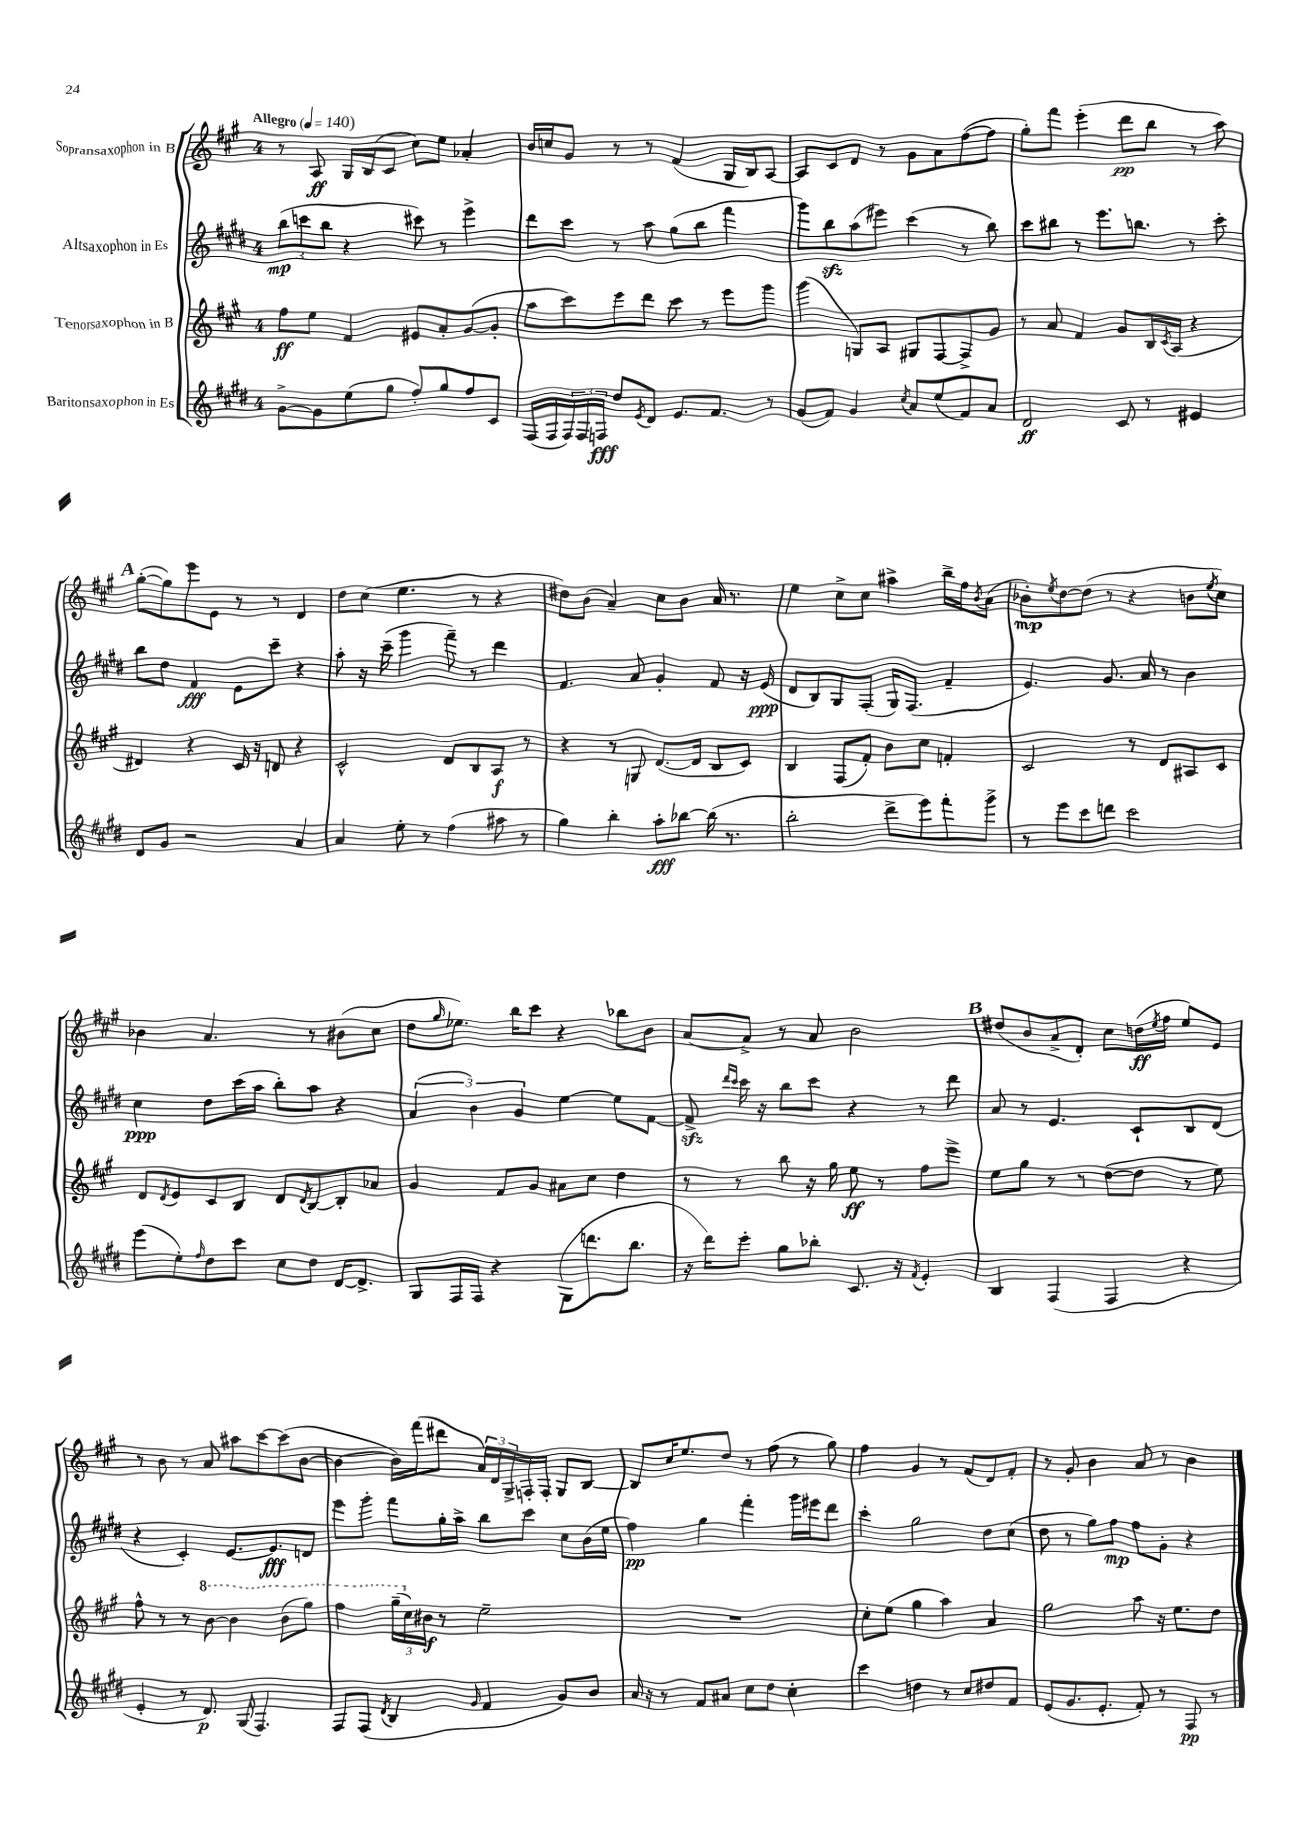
<<
\new StaffGroup <<
\new Staff = "s0" \with { instrumentName = "Sopransaxophon in B" } {
    \clef treble \key a \major \once \override Staff.TimeSignature.style = #'single-digit \time 4/4 \tempo "Allegro" 4 = 140
    r8 a8\ff gis16 b16( cis'8 cis''8) e''8 aes'4-. |
    b'16 c''16 gis'8 r8 r8 fis'4( gis16 b16) a8~ |
    a8 cis'8 d'8 r8 gis'8 a'8 fis''8~( fis''8 |
    gis''8-.) fis'''8 e'''4-.( d'''8\pp b''8 r8 a''8) |
    \mark \markup { \bold "A" } gis''8~-.( gis''8) e'''8 e'8 r8 r8 d'4 |
    d''8 cis''8( e''4. r8 r4 |
    dis''8) b'8( a'4--) cis''8 b'8 a'16 r8. |
    e''4 cis''8-> cis''8 ais''4-> b''16-> fis''16 \acciaccatura { b'8 } a'8( |
    bes'8-.\mp) \acciaccatura { e''8 } d''8~ d''8( r8 r4 b'8 \acciaccatura { e''8 } cis''8) |
    bes'4 a'4. r8 bis'8( cis''8 |
    d''8 \grace { gis''16 } ees''8.) b''16 cis'''8 r4 bes''8 b'8 |
    a'8~ a'8-> r8 a'8 b'2 |
    \mark \markup { \bold "B" } dis''8( b'8 a'8-> d'8-.) cis''8 d''16\ff( \acciaccatura { e''8 } fis''16 e''8) e'8 |
    r8 b'8 r8 a'8 ais''8 cis'''8~ cis'''8( b'8~ |
    b'4~ b'16) fis'''16( dis'''8 \tuplet 3/2 { a'16) d'16 gis16-> } f16-. f16-. gis8 b8~ |
    b8 cis''16 e''8. d''8 r8 fis''8( r8 gis''8) |
    fis''4 gis'4 r8 fis'8( d'8) fis'8-. |
    r8 gis'8-. b'4 a'8 r8 b'4 \bar "|." |
}
\new Staff = "s1" \with { instrumentName = "Altsaxophon in Es" } {
    \clef treble \key e \major \once \override Staff.TimeSignature.style = #'single-digit \time 4/4
    \tuplet 3/2 { b''8\mp( c'''8 b''8 } r4 cis'''8) r8 e'''4-> |
    dis'''8 cis'''8 r8 a''8 gis''8( b''8 fis'''4 |
    gis'''8) b''8\sfz a''8( eis'''8) cis'''4( r8 b''8) |
    cis'''8 bis''8 r8 e'''8. b''8. r8 cis'''8-. |
    \mark \markup { \bold "A" } b''8 dis''8 fis'4\fff e'8 cis'''8-- r4 |
    a''8-. r16 cis'''16--( gis'''4 fis'''8--) r8 dis'''4 |
    fis'4. a'8 gis'4-. fis'8 r16 e'16\ppp( |
    dis'8 b8) gis8 fis8-.( gis16) fis8.( fis'4-- |
    e'4.) gis'8. a'16 r8 b'4 |
    cis''4\ppp dis''8 cis'''16( a''16 b''8-.) a''8 r4 |
    \tuplet 3/2 { a'4( b'4) gis'4 } e''4~ e''8 fis'8~ |
    fis'8->\sfz \grace { dis'''16 cis'''16 } cis'''16 r16 b''8 cis'''8 r4 r8 dis'''8 |
    \mark \markup { \bold "B" } a'8 r8 e'4. cis'8-! b8 dis'8( |
    r4 cis'4-.) e'8.~ e'8.\fff d'8 |
    e'''8 gis'''8-. fis'''8 gis''16-. a''16-> b''8 cis'''8 cis''8 b'16( e''16 |
    fis''4\pp) gis''4 fis'''4-. gis'''16 eis'''16 dis'''8 |
    cis'''4-. gis''2 dis''8 cis''8( |
    dis''8 r8 gis''8) fis''8\mp fis''8 gis'8-. r4 \bar "|." |
}
\new Staff = "s2" \with { instrumentName = "Tenorsaxophon in B" } {
    \clef treble \key a \major \once \override Staff.TimeSignature.style = #'single-digit \time 4/4
    fis''8\ff e''8 fis'4 eis'8 a'8-. gis'8~( gis'8-. |
    a''8 cis'''8) e'''8 d'''8 cis'''8 r8 e'''8 gis'''8 |
    gis'''4( g8) a8 gis8 fis8~ fis8-> gis'8 |
    r8 a'8 fis'4 gis'8 b16 \acciaccatura { cis'8 } a16( r4 |
    \mark \markup { \bold "A" } dis'4) r4 cis'16 r16 d'8 r4 |
    cis'2-^ d'8 b8 a8\f r8 |
    r4 r8 g8 d'8.~( d'16 b8 cis'8) |
    b4 fis8( fis'8-.) b'8 cis''8 f'4-. |
    cis'2 r8 d'8 ais8 cis'8 |
    d'8 \acciaccatura { d'8 } e'8 cis'8 b8 d'8 \acciaccatura { d'8 } b8~ b8-. aes'8 |
    gis'4 fis'8 gis'8 ais'8 cis''8 d''4 |
    r8 r8 b''8 r16 gis''16 e''8\ff r8 fis''8 e'''8-> |
    \mark \markup { \bold "B" } e''8 gis''8 r8 r8 d''8~( d''8 r8 e''8) |
    fis''8-^ r8 r8 \ottava #1 b''8~ b''4 b''8( gis'''8) |
    fis'''4 \tuplet 3/2 { gis'''16--( \ottava #0 cis''16) bis'16\f } r8 e''2-- |
    R1 |
    cis''8-. e''8( gis''4 a''4) a'4 |
    gis''2 a''8 r16 e''8. d''8 \bar "|." |
}
\new Staff = "s3" \with { instrumentName = "Baritonsaxophon in Es" } {
    \clef treble \key e \major \once \override Staff.TimeSignature.style = #'single-digit \time 4/4
    gis'8~-> gis'8 e''8( gis''8 fis''8-.) gis''8 fis''8 cis'8 |
    fis16( fis16 \tuplet 3/2 { fis16) fis16 f16\fff } dis''8 \acciaccatura { e'8 } dis'8 e'8. fis'8. r8 |
    gis'8( fis'8) gis'4 \acciaccatura { cis''8 } a'8 e''8( fis'8) a'8 |
    dis'2\ff cis'8 r8 eis'4 |
    \mark \markup { \bold "A" } dis'8 gis'8 r2 a'4 |
    a'4 e''8-. r8 fis''4( ais''8 r8 |
    gis''4) b''4-. a''8-.\fff bes''8~ bes''16( r8. |
    b''2-. dis'''8-> e'''8) fis'''8-. gis'''8-> |
    r8 e'''8 cis'''8 d'''8 cis'''2 |
    e'''8( e''8-.) \grace { fis''16 } dis''8 cis'''8 cis''8 dis''8 dis'16~ dis'8.-> |
    gis8 fis16 fis16 r4 gis8( d'''8. b''8. |
    r16 dis'''16) e'''8-. gis''8 bes''8-. cis'8. r16 \acciaccatura { fis'8 } e'4-. |
    \mark \markup { \bold "B" } b4 fis4( fis4 r4 |
    e'4-. r8 dis'8.\p) gis16( fis4.) |
    fis8 fis8( \acciaccatura { dis'8 } b4 \grace { gis'16 } fis'4 gis'8) b'8 |
    a'16 r16 r8 fis'8 ais'8 cis''8 dis''8 cis''4-. |
    cis'''4 d''4 r8 cis''8 dis''8 fis'8 |
    e'8( gis'8. e'8.-. fis'8-.) r8 fis8\pp r8 \bar "|." |
}
>>
>>
\layout { \context { \Score \remove "Bar_number_engraver" } }
